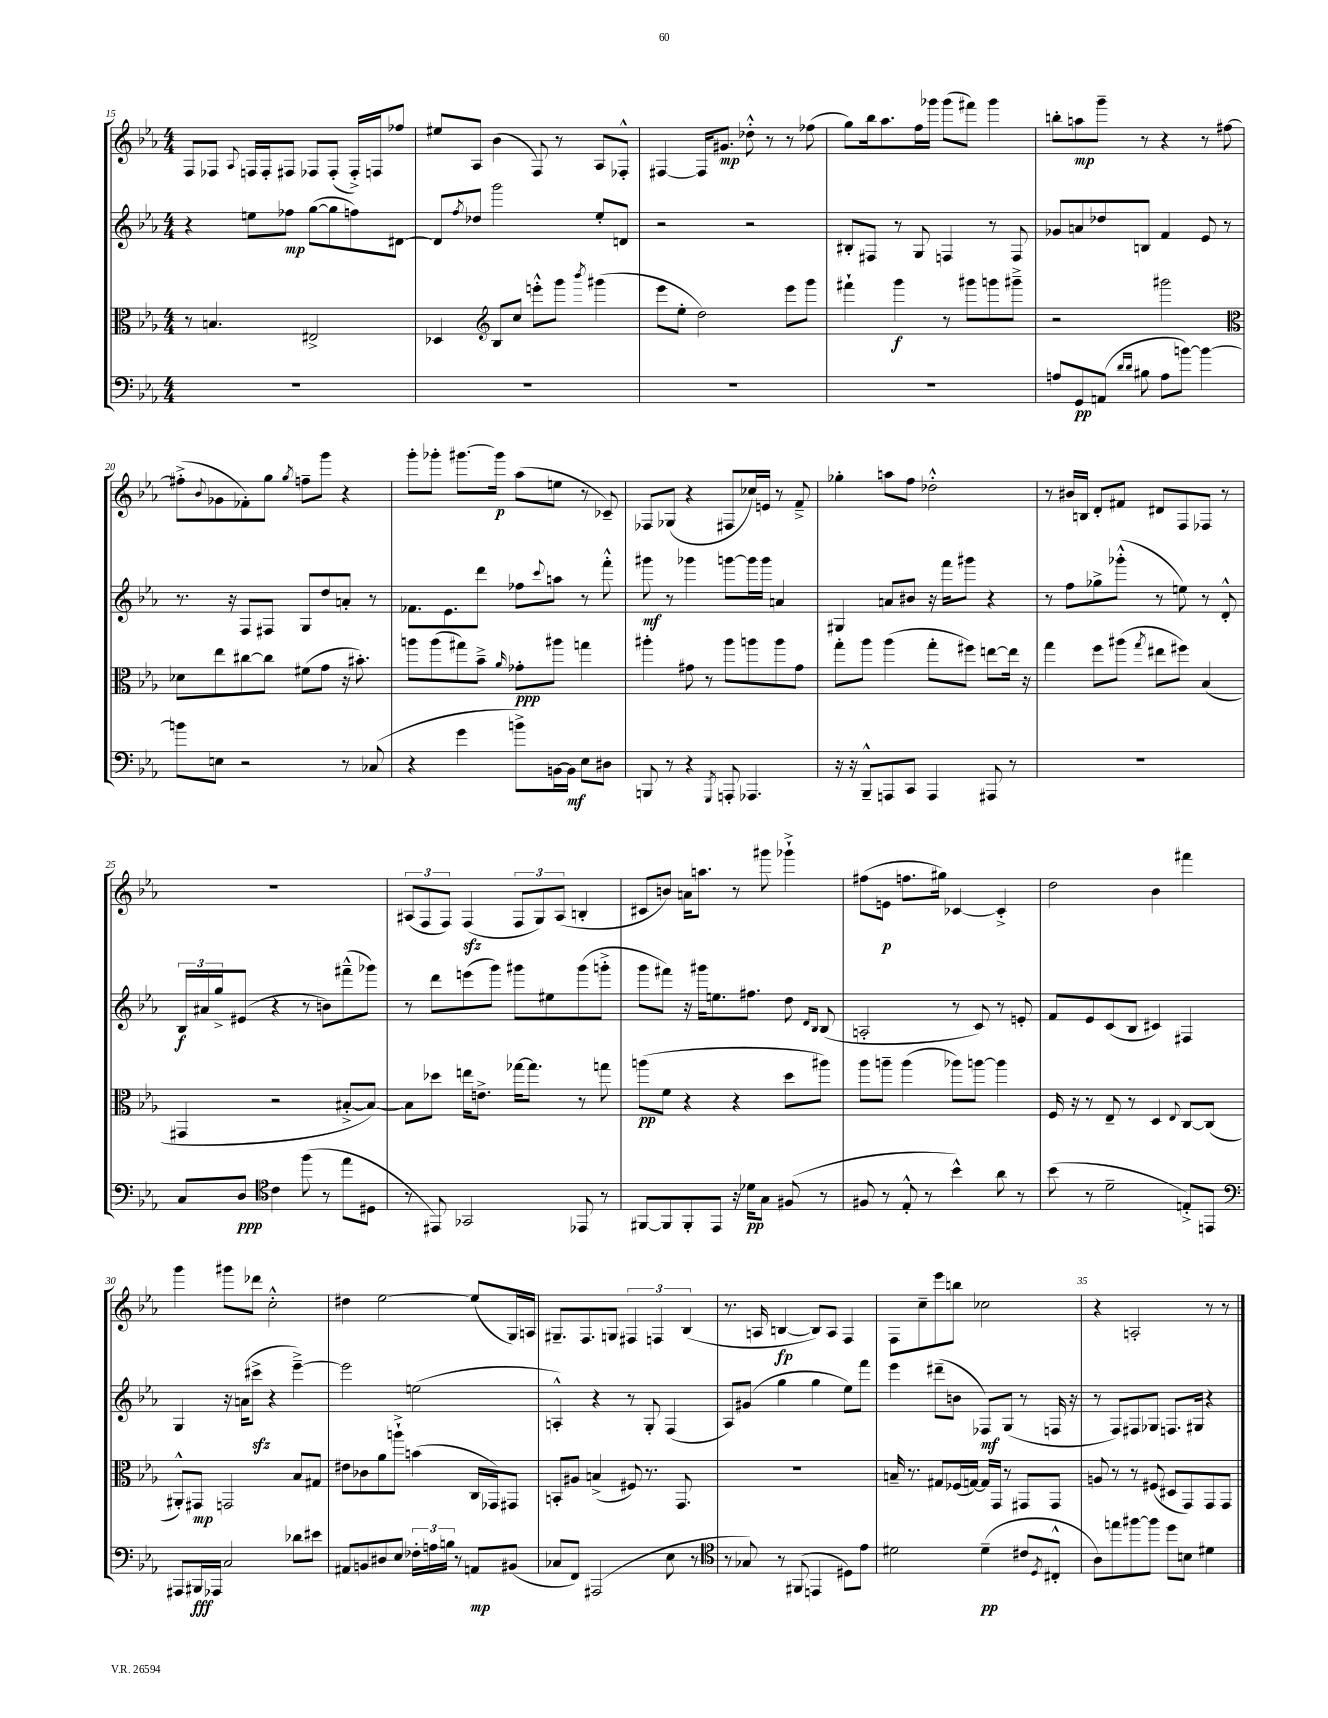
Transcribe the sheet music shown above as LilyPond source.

<<
\new StaffGroup <<
\new Staff = "s0" {
    \clef treble \key ees \major \numericTimeSignature \time 4/4
    f8 fes8 \appoggiatura { aes8 } f16 f16-. fis8 fes8 fes8-.( fes16-.->) f16 fes''8 |
    eis''8 aes8 bes'4( f8) r8 aes8 fes8-.-^ |
    fis4~ fis16 gis'8.\mp des''8-.-^ r8 r8 fes''8( |
    g''8) bes''16 aes''8. f''16 ges'''16 ges'''8( fis'''8) ges'''4 |
    b''8-. a''8\mp g'''8-- r8 r4 r8 fis''8~ |
    fis''8-.->( \appoggiatura { bes'8 } ges'8 fes'8-.) g''8 \acciaccatura { g''8 } f''8-- g'''8 r4 |
    g'''8-. ges'''8-. gis'''8.~ gis'''16\p aes''8( e''8 r8 ces'8--) |
    fes8 ges8( r4 fis8 ces''16) e'16 r8 f'8---> |
    ges''4-. a''8 f''8 des''2-.-^ |
    r8 bis'16 b16 d'8-. fis'8 dis'8 f8 fes8 r8 |
    R1 |
    \tuplet 3/2 { ais8( f8 f8) } f4\sfz( \tuplet 3/2 { f8 g8) ais8( } b4-. |
    cis'8 b'8) a'16 a''8. r8 gis'''8 ges'''4-!-> |
    fis''8( e'8\p f''8. gis''16) ces'4~ ces'4-.-> |
    d''2 bes'4 fis'''4 |
    g'''4 gis'''8 des'''8 c''2-.-^ |
    dis''4 ees''2~ ees''8( g16) a16 |
    gis8.-- f8. g8 \tuplet 3/2 { fis4 f4 bes4( } |
    r8. a16 b4~\fp b8) a8 f4 |
    f8 c''8-- ees'''8 b''8 ces''2 |
    r4 a2-. r8 r8 \bar "|." |
}
\new Staff = "s1" {
    \clef treble \key ees \major \numericTimeSignature \time 4/4
    r4 e''8 fes''8\mp g''8~( g''8 f''8) dis'8~ |
    dis'8 \acciaccatura { f''8 } des''8 g'''2 ees''8-. d'8 |
    r2 r2 |
    bis8-. fis8 r8 g8 f4 r8 f8 |
    ges'8 a'8 des''8 b8 f'4 ees'8 r8 |
    r8. r16 f8 fis8 g8 d''8 a'8-. r8 |
    fes'8. ees'8. d'''8 fes''8 \appoggiatura { c'''8 } a''8 r8 f'''8-.-^ |
    gis'''8\mf r8 ges'''4 g'''8~ g'''16 g'''16 a'4 |
    gis4 a'8 bis'8 r16 f'''16 gis'''8 r4 |
    r8 f''8 ges''8-> ges'''8-.-^( r8 e''8) r8 d'8-.-^ |
    \tuplet 3/2 { bes16\f ais'16 g''16-> } eis'8( r4 r8 b'8) fis'''8---^( ges'''8) |
    r8 d'''8 e'''8( g'''8) gis'''8 eis''8 gis'''8( g'''8-.-> |
    g'''8 fis'''8) r16 gis'''16 e''8. fis''8. d''8 \grace { d'16 bes16 } bes8( |
    a2-. r8 c'8) r8 e'8-. |
    f'8 ees'8 c'8( bes8 cis'4) fis4 |
    g4 r16 a'16( cis'''8->\sfz r4 ees'''4~--->) |
    ees'''2 e''2( |
    a4-.-^) r4 r8 g8-. f4( |
    aes8) gis'8( g''4 g''4 ees''8) f'''8 |
    ees'''4 dis'''8--( b'8 fes8\mf) g8( r8 f16 r16 |
    r8 f8) fis8 ges8 f8. gis16 r4 \bar "|." |
}
\new Staff = "s2" {
    \clef alto \key ees \major \numericTimeSignature \time 4/4
    r8 b4. eis2-> |
    des4 \clef treble bes8 c''8 e'''8-.-^ g'''8 \acciaccatura { bes'''8 } gis'''4( |
    ees'''8 ees''8-. d''2) ees'''8 g'''8 |
    fis'''4-! g'''4\f r8 gis'''8 g'''8 gis'''8---> |
    r2 gis'''2 |
    \clef alto des'8 ees''8 cis''8~ cis''8 fis'8( g'8 r16 bis'8.-.) |
    a''8 a''8( gis''8) bes'8---> \grace { aes'16 } ges'8-.\ppp ais''8 g''4 |
    ais''4-. gis'8 r8 ais''8 a''8 a''8 gis'8 |
    g''8-. aes''8 aes''4( g''8-. fis''8) e''8~ e''16 r16 |
    g''4 f''8 ais''8( \acciaccatura { g''8 } eis''8 fis''8) bes4( |
    gis,4 r2 bis8~-.-> bis8~) |
    bis8 des''8 e''16 e'8.-> ges''16~ ges''8. r8 g''8 |
    a''8\pp( f'8 r4 r4 d''8 ais''8) |
    aes''8 a''8-- a''4( aes''8) a''8~ a''4 |
    f16 r16 r8 ees8-- r8 d4 \appoggiatura { ees8 } c8~ c8( |
    ais,8-.-^) gis,8\mp g,2 bes8 gis8 |
    eis'8 ces'8 aes'8 a''8-!-> b'4( c16 ges,16) gis,8 |
    b,8-. ais8 b4->( fis8) r8. g,8. |
    R1 |
    b16-- r8. gis8 fes16( g16~) g16 g,16 r8 gis,8 gis,8 |
    a8 r8 r8 fis8( dis8 g,8) g,8 g,8 \bar "|." |
}
\new Staff = "s3" {
    \clef bass \key ees \major \numericTimeSignature \time 4/4
    R1 |
    R1 |
    R1 |
    R1 |
    a8 g,8\pp a,8( \grace { d'16 d'16 } bis8 a8 b'8~) b'4~ |
    b'8 e8 r2 r8 ces8( |
    r4 g'4 b'8->) b,16~ b,16\mf ees8 dis8 |
    b,,8 r8 r4 \acciaccatura { g,,8 } a,,8-. aes,,4. |
    r16 r16 bes,,8---^ a,,8 c,8 a,,4 ais,,8 r8 |
    R1 |
    c8 d8\ppp \clef tenor c'4 f''8( r8 ees''8 dis8 |
    r8 eis,8) ges,2 ees,8 r8 |
    fis,8~ fis,8 fis,8-. ees,8 r16 des'16\pp g8 fis8( r8 |
    fis8 r8 ees8-.-^ r8 bes'4-^) aes'8 r8 |
    bes'8( r8 d'2-- e8-.->) e,8 |
    \clef bass ais,,8 bis,,16\fff aes,,16 c2 des'8 eis'8 |
    ais,8 b,8 dis8 ees8 \tuplet 3/2 { fes16-. a16 b16 } r8 a,8\mp bis,8( |
    ces8 f,8) ais,,2( ees8 r8 |
    \clef tenor r8 ges8) r8 fis,8( e,4 dis8) ees'8 |
    dis'2 dis'4--\pp( cis'8 \acciaccatura { d8 } cis8-.-^ |
    aes8) e''8 fis''8~ fis''8 d''8 b8 dis'4 \bar "|." |
}
>>
>>
\layout { \context { \Score currentBarNumber = #15 \override BarNumber.break-visibility = ##(#f #t #t) barNumberVisibility = #(every-nth-bar-number-visible 5) } }
